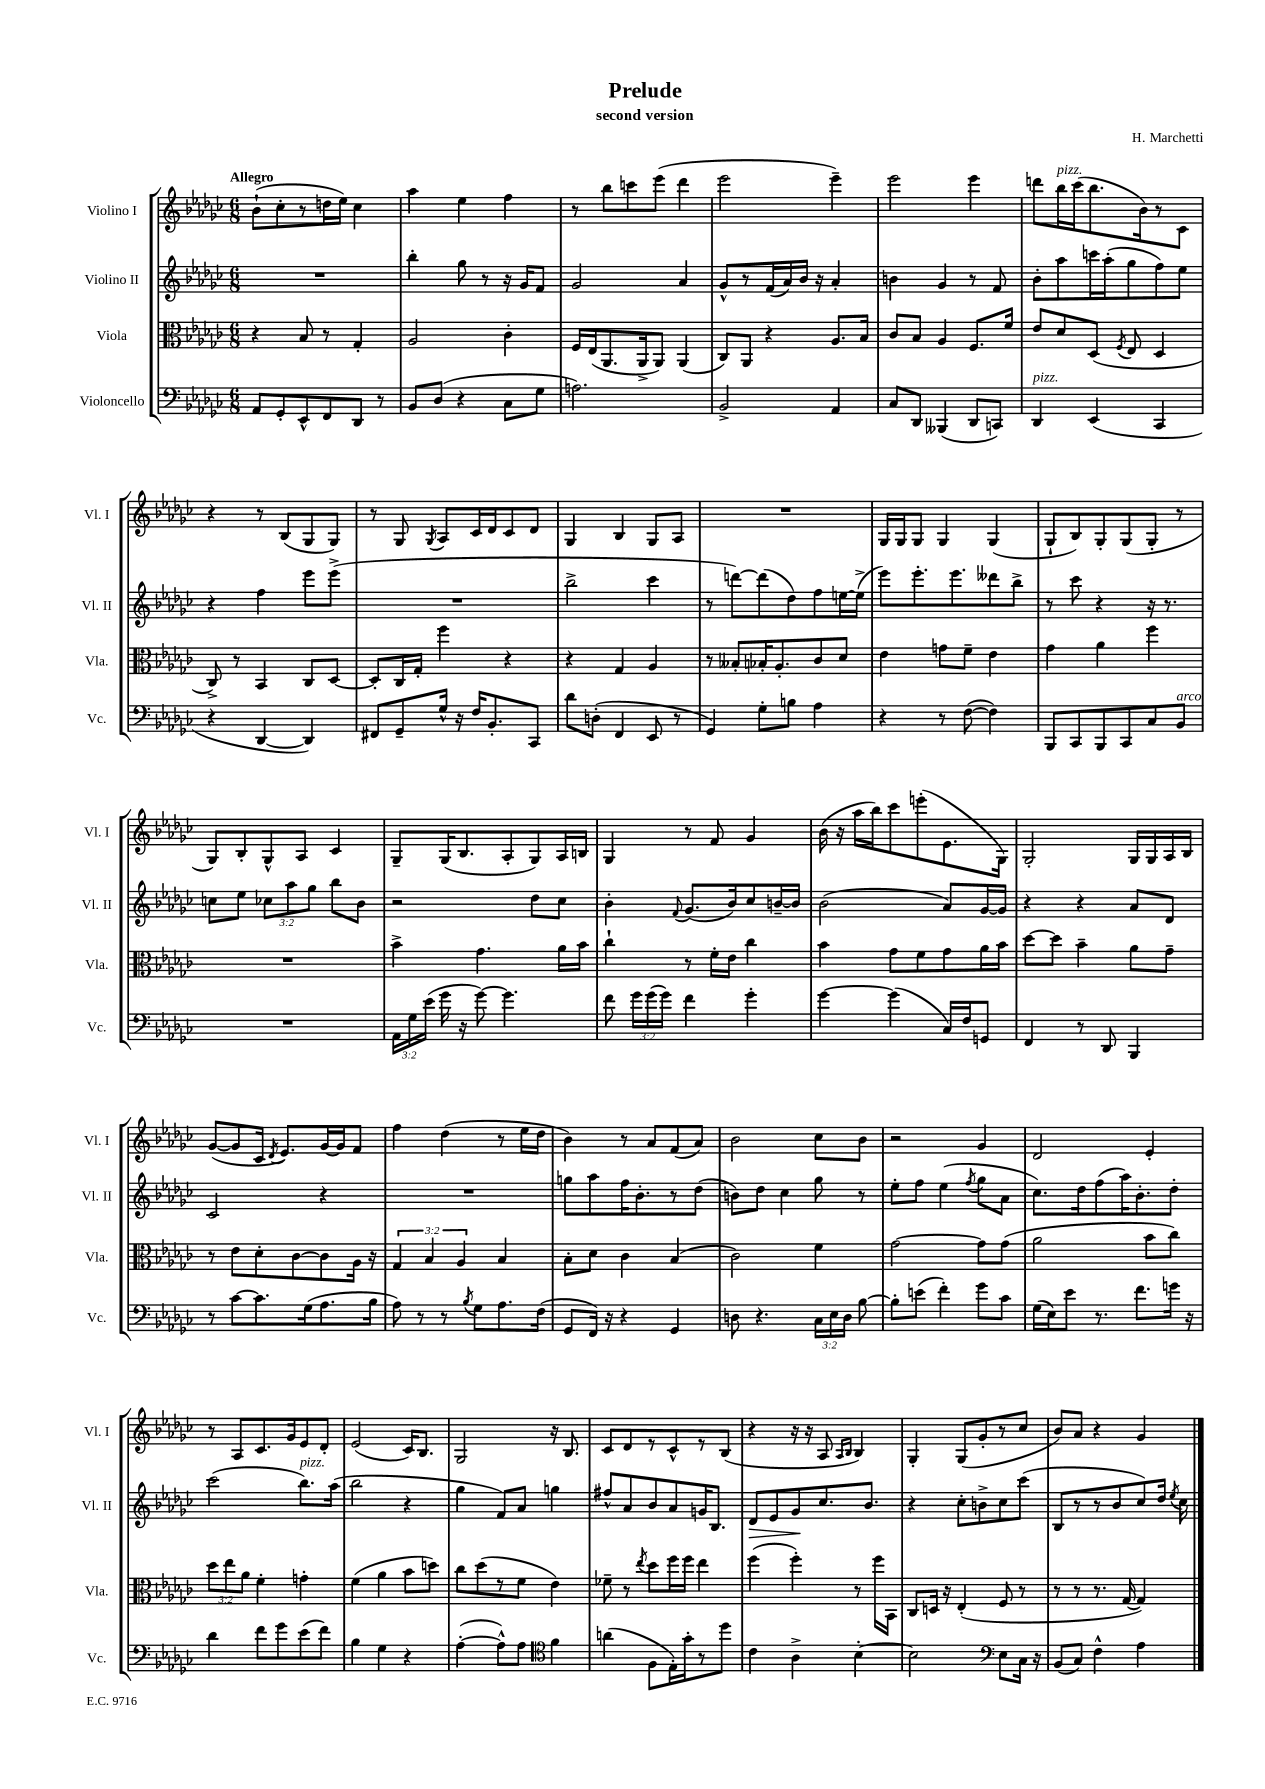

**kern	**kern	**kern	**dynam	**kern
*part4	*part3	*part2	*part2	*part1
*staff4	*staff3	*staff2	*staff2	*staff1
*I"Violoncello	*I"Viola	*I"Violino II	*	*I"Violino I
*I'Vc.	*I'Vla.	*I'Vl. II	*	*I'Vl. I
*clefF4	*clefC3	*clefG2	*	*clefG2
*k[b-e-a-d-g-c-]	*k[b-e-a-d-g-c-]	*k[b-e-a-d-g-c-]	*	*k[b-e-a-d-g-c-]
*M6/8	*M6/8	*M6/8	*	*M6/8
=1	=1	=1	=1	=1
!	!	!	!	!LO:TX:a:B:t=Allegro
8AA-/L	4r	2.r	.	(8b-`\L
8GG-'/	.	.	.	8cc-'\
8EE-^^/	8B-/	.	.	8r
8FF/	8r	.	.	16ddn\L
.	.	.	.	16ee-\JJ)
8DD-/J	4G-'/	.	.	4cc-\
8r	.	.	.	.
=2	=2	=2	=2	=2
8BB-/L	2A-/	4bb-'\	.	4aa-\
(8D-/J	.	.	.	.
4r	.	8gg-\	.	4ee-\
.	.	8r	.	.
8C-\L	4c-'\	16r	.	4ff\
.	.	16g-/KL	.	.
8G-\J	.	8f/J	.	.
=3	=3	=3	=3	=3
2.An\)	16F/LL	2g-/	.	8r
.	(16E-/J	.	.	.
.	8.AA-/	.	.	8bb-\L
.	.	.	.	8cccn\
.	16AA-^/k	.	.	.
.	8AA-/J)	.	.	(8eee-\J
.	(4AA-/	4a-/	.	4ddd-\
=4	=4	=4	=4	=4
2BB-^/	8C-/L)	8g-^^/L	.	2eee-\
.	8AA-/J	8r	.	.
.	4r	(16f/L	.	.
.	.	16a-/)	.	.
.	.	16b-/JJ	.	.
.	.	16r	.	.
4AA-/	8.A-/L	4a-'/	.	4eee-~\)
.	16B-/Jk	.	.	.
=5	=5	=5	=5	=5
8C-/L	8c-/L	4bn\	.	2eee-\
8DD-/J	8B-/J	.	.	.
(4BBB--X/	4A-/	4g-/	.	.
8DD-/L	8.F/L	8r	.	4eee-\
8CCn/J)	.	8f/	.	.
.	16f/Jk	.	.	.
=6	=6	=6	=6	=6
!LO:TX:a:i:t=pizz.	!	!	!	!
4DD-/	8e-/L	8b-'\L	.	8dddn\L
!	!	!	!	!LO:TX:a:i:t=pizz.
.	8d-/	8aa-\	.	16bb-\L
.	.	.	.	(16ccc-\J
(4EE-/	(8D-/J	16cccn\L	.	8.bb-\
.	.	(16aa-'\J	.	.
.	8qF/	.	.	.
.	8E-/	8gg-\	.	.
.	.	.	.	16b-\k)
4CC-/	4D-/	8ff\)	.	8r
.	.	8ee-\J	.	8c-\J
!!LO:LB:g=z
=7	=7	=7	=7	=7
4r	8C-^/)	4r	.	4r
.	8r	.	.	.
[4DD-/	4BB-/	4ff\	.	8r
.	.	.	.	(8B-/L
4DD-/])	8C-/L	8eee-\L	.	8G-/
.	[8D-/J	(8eee-^\J	.	8G-/J)
=8	=8	=8	=8	=8
8FF#X/L	8D-'/L]	2.r	.	8r
8GG-~/	16C-/L	.	.	8G-/
.	16G-'/JJ	.	.	.
.	.	.	.	8qG-/
16G-^^/Jk	4ff\	.	.	8A-/L
16r	.	.	.	.
16F/KL	.	.	.	16c-/L
8.BB-'/	.	.	.	16d-/J
.	4r	.	.	8c-/
8CC-/J	.	.	.	8d-/J
=9	=9	=9	=9	=9
8d-\L	4r	2bb-^\	.	4G-/
(8Dn'\J	.	.	.	.
4FF/	4G-/	.	.	4B-/
8EE-/	4A-/	4ccc-\	.	8G-/L
8r	.	.	.	8A-/J
=10	=10	=10	=10	=10
4GG-/)	8r	8r	.	2.r
.	8B--X'/L	[8dddn\L)	.	.
8G-'\L	16B-X'/K	(8ddd\]	.	.
.	8.A-'/	.	.	.
8Bn\J	.	8dd-\)	.	.
4A-\	8c-/	8ff\	.	.
.	8d-/J	[16een\L	.	.
.	.	(16ee^\JJ]	.	.
=11	=11	=11	=11	=11
4r	4e-\	8eee-\L)	.	16G-/LL
.	.	.	.	16G-/J
.	.	8.eee-'\	.	8G-/J
8r	8gn\L	.	.	4G-/
.	.	8.eee-\	.	.
([8F\	8f~\J	.	.	.
4F\])	4e-\	8ddd--X\	.	(4G-/
.	.	8bb-^\J	.	.
=12	=12	=12	=12	=12
8BBB-/L	4g-\	8r	.	8G-`/L
8CC-/	.	8ccc-\	.	8B-/)
8BBB-/	4a-\	4r	.	8G-'/
8CC-/	.	.	.	(8G-/
8C-/	4ff\	16r	.	8G-'/J
.	.	8.r	.	.
!LO:TX:a:i:t=arco	!	!	!	!
8BB-/J	.	.	.	8r
!!LO:LB:g=z
=13	=13	=13	=13	=13
2.r	2.r	8ccn\L	.	8G-/L)
.	.	8ee-\J	.	8B-'/
.	.	12cc-X\L	.	8G-^^/
.	.	12aa-\	.	.
.	.	.	.	8A-/J
.	.	12gg-\J	.	.
.	.	8bb-\L	.	4c-/
.	.	8b-\J	.	.
=14	=14	=14	=14	=14
24AA-\LL	4b-^\	2r	.	8G-~/L
24G-\	.	.	.	.
(24e-\JJ	.	.	.	.
16g-\	.	.	.	(16G-/K
16r	.	.	.	8.B-/
[8g-\)	4.g-\	.	.	.
4.g-\]	.	.	.	8A-'/
.	.	8dd-\L	.	8G-/)
.	16a-\LL	8cc-\J	.	16A-/L
.	16b-\JJ	.	.	16Bn/JJ
=15	=15	=15	=15	=15
8f\	4cc-`\	4b-'\	.	4G-/
24g-\LL	.	.	.	.
(24g-\	.	.	.	.
24g-\JJ)	.	.	.	.
.	.	8qqf/	.	.
4f\	8r	(8.g-/L	.	8r
.	16f'\LL	.	.	8f/
.	16e-\JJ	16b-/k)	.	.
4g-'\	4cc-\	8cc-/	.	4g-/
.	.	[16bn~/L	.	.
.	.	16b/JJ]	.	.
=16	=16	=16	=16	=16
[4g-\	4b-\	(2b-\	.	(16b-\
.	.	.	.	16r
.	.	.	.	16aa-\LL
.	.	.	.	16bb-\J)
(4g-\]	8g-\L	.	.	8ccc-\
.	8f\	.	.	(8eeen'\
16C-/LL)	8g-\	8a-/L)	.	8.e-\
16F/J	.	.	.	.
8GGn/J	16a-\L	[16g-/L	.	.
.	16b-\JJ	16g-/JJ]	.	16G-\Jk)
=17	=17	=17	=17	=17
4FF/	[8dd-\L	4r	.	2G-'/
.	8dd-\J]	.	.	.
8r	4b-~\	4r	.	.
8DD-/	.	.	.	.
4BBB-/	8a-\L	8a-/L	.	16G-/LL
.	.	.	.	16G-/
.	8g-~\J	8d-/J	.	16A-/
.	.	.	.	16B-/JJ
!!LO:LB:g=z
=18	=18	=18	=18	=18
8r	8r	2c-/	.	([8g-/L
[8c-\L	8e-\L	.	.	8g-/]
8.c-\]	8d-'\	.	.	16c-/Jk
.	.	.	.	8qd-/
.	.	.	.	8.e-/L)
.	[8c-\	.	.	.
(16G-\k	.	.	.	.
8.A-\	8c-\]	4r	.	[16g-/L
.	.	.	.	16g-/J]
.	16A-\Jk	.	.	8f/J
16B-\Jk	16r	.	.	.
=19	=19	=19	=19	=19
8A-\)	6G-/	2.r	.	4ff\
8r	.	.	.	.
.	6B-/	.	.	.
8r	.	.	.	(4dd-\
.	6A-/	.	.	.
8qB-/	.	.	.	.
8G-\L	.	.	.	.
8.A-\	4B-/	.	.	8r
.	.	.	.	16ee-\LL
(16F\Jk	.	.	.	16dd-\JJ
=20	=20	=20	=20	=20
8GG-/L	8B-'\L	8ggn\L	.	4b-\)
16FF/Jk)	8d-\J	8aa-\	.	.
16r	.	.	.	.
4r	4c-\	16ff\K	.	8r
.	.	8.b-'\	.	.
.	.	.	.	8a-/L
4GG-/	(4B-/	8r	.	(8f/
.	.	(8dd-\J	.	8a-/J)
=21	=21	=21	=21	=21
8Dn\	2c-\)	8bn\L)	.	2b-\
4.r	.	8dd-\J	.	.
.	.	4cc-\	.	.
24C-\LL	4f\	8gg-\	.	8cc-\L
24E-\	.	.	.	.
24D\JJ	.	.	.	.
[8B-\	.	8r	.	8b-\J
=22	=22	=22	=22	=22
8B-'\L]	[2g-\	8ee-'\L	.	2r
(8en\J	.	8ff\J	.	.
4f'\)	.	(4ee-\	.	.
.	.	8qff/	.	.
8g-\L	8g-\L]	8gg-\L	.	4g-/
8c-\J	(8g-\J	8a-\J	.	.
=23	=23	=23	=23	=23
(16G-\LL	2a-\	8.cc-\L)	.	2d-/
16E-\J)	.	.	.	.
8e-\J	.	.	.	.
.	.	16dd-\k	.	.
8.r	.	(8ff\	.	.
.	.	16aa-\K)	.	.
8.f\L	.	8.b-'\	.	.
.	8b-\L	.	.	4e-'/
16gn\Jk	8cc-\J)	8dd-'\J	.	.
16r	.	.	.	.
!!LO:LB:g=z
=24	=24	=24	=24	=24
4d-\	12dd-\L	(2ccc-\	.	8r
.	12ee-\	.	.	.
.	.	.	.	8A-/L
.	12a-\J	.	.	.
8f\L	4f'\	.	.	8.c-/
8g-\	.	.	.	.
.	.	.	.	16g-/k
!	!	!LO:TX:a:i:t=pizz.	!	!
(8e-\	4gn'\	8.bb-\L)	.	8e-/
8f\J)	.	.	.	8d-'/J
.	.	(16aa-\Jk	.	.
=25	=25	=25	=25	=25
4B-\	(4f\	2bb-\	.	(2e-/
4G-\	4a-\	.	.	.
4r	8b-\L	4r	.	16c-/KL)
.	.	.	.	8.B-/J
.	8ddn\J)	.	.	.
=26	=26	=26	=26	=26
([4A-'\	8cc-\L	4gg-\	.	2G-/
.	(8dd-\	.	.	.
8A-^^\L])	8r	8f/L)	.	.
8A-\J	8f\J	8a-/J	.	.
*clefC4	*	*	*	*
4f\	4e-\)	4ggn\	.	16r
.	.	.	.	8.B-/
=27	=27	=27	=27	=27
(4an\	8f-X~\	8ff#X^^/L	.	8c-/L
.	8r	8a-/	.	8d-/
.	8qee-/	.	.	.
8F\L	8dd-\L	8b-/	.	8r
16E-'\L)	16ff\L	8a-/	.	8c-^^/
16g-'\J	16ff\JJ	.	.	.
8r	4ee-\	16gn/K	.	8r
.	.	8.B-/J	.	.
8dd-\J	.	.	.	(8B-/J
=28	=28	=28	=28	=28
!	!	!	!LO:HP:b	!
4c-\	(4ff\	8d-/L	>	4r
.	.	8e-/	.	.
4A-^\	4ff'\)	8g-/	.	16r
.	.	.	.	16r
.	.	8.cc-/	]	8A-/
.	.	.	.	16qqA-/LL
.	.	.	.	16qqB-/JJ
[4B-'\	8r	.	.	4B-/)
.	.	8.b-/J	.	.
.	16ff\LL	.	.	.
.	16BB-\JJ	.	.	.
=29	=29	=29	=29	=29
2B-\]	8C-/L	4r	.	4G-'/
.	16Dn/Jk	.	.	.
.	16r	.	.	.
.	(4E-'/	8cc-'\L	.	(8G-/L
.	.	8bn^\	.	8g-'/
*clefF4	*	*	*	*
8E-\L	8F/	8cc-\	.	8r
16C-\Jk	8r	(8ccc-\J	.	8cc-/J
16r	.	.	.	.
=30	=30	=30	=30	=30
(8BB-/L	8r	8B-/L	.	8b-/L)
8C-/J)	8r	8r	.	8a-/J
4F^^\	8.r	8r	.	4r
.	.	8b-/	.	.
.	[16G-/	.	.	.
4A-\	4G-/])	8cc-/)	.	4g-/
.	.	16dd-/Jk	.	.
.	.	8qee-/	.	.
.	.	16cc-\	.	.
==	==	==	==	==
*-	*-	*-	*-	*-
